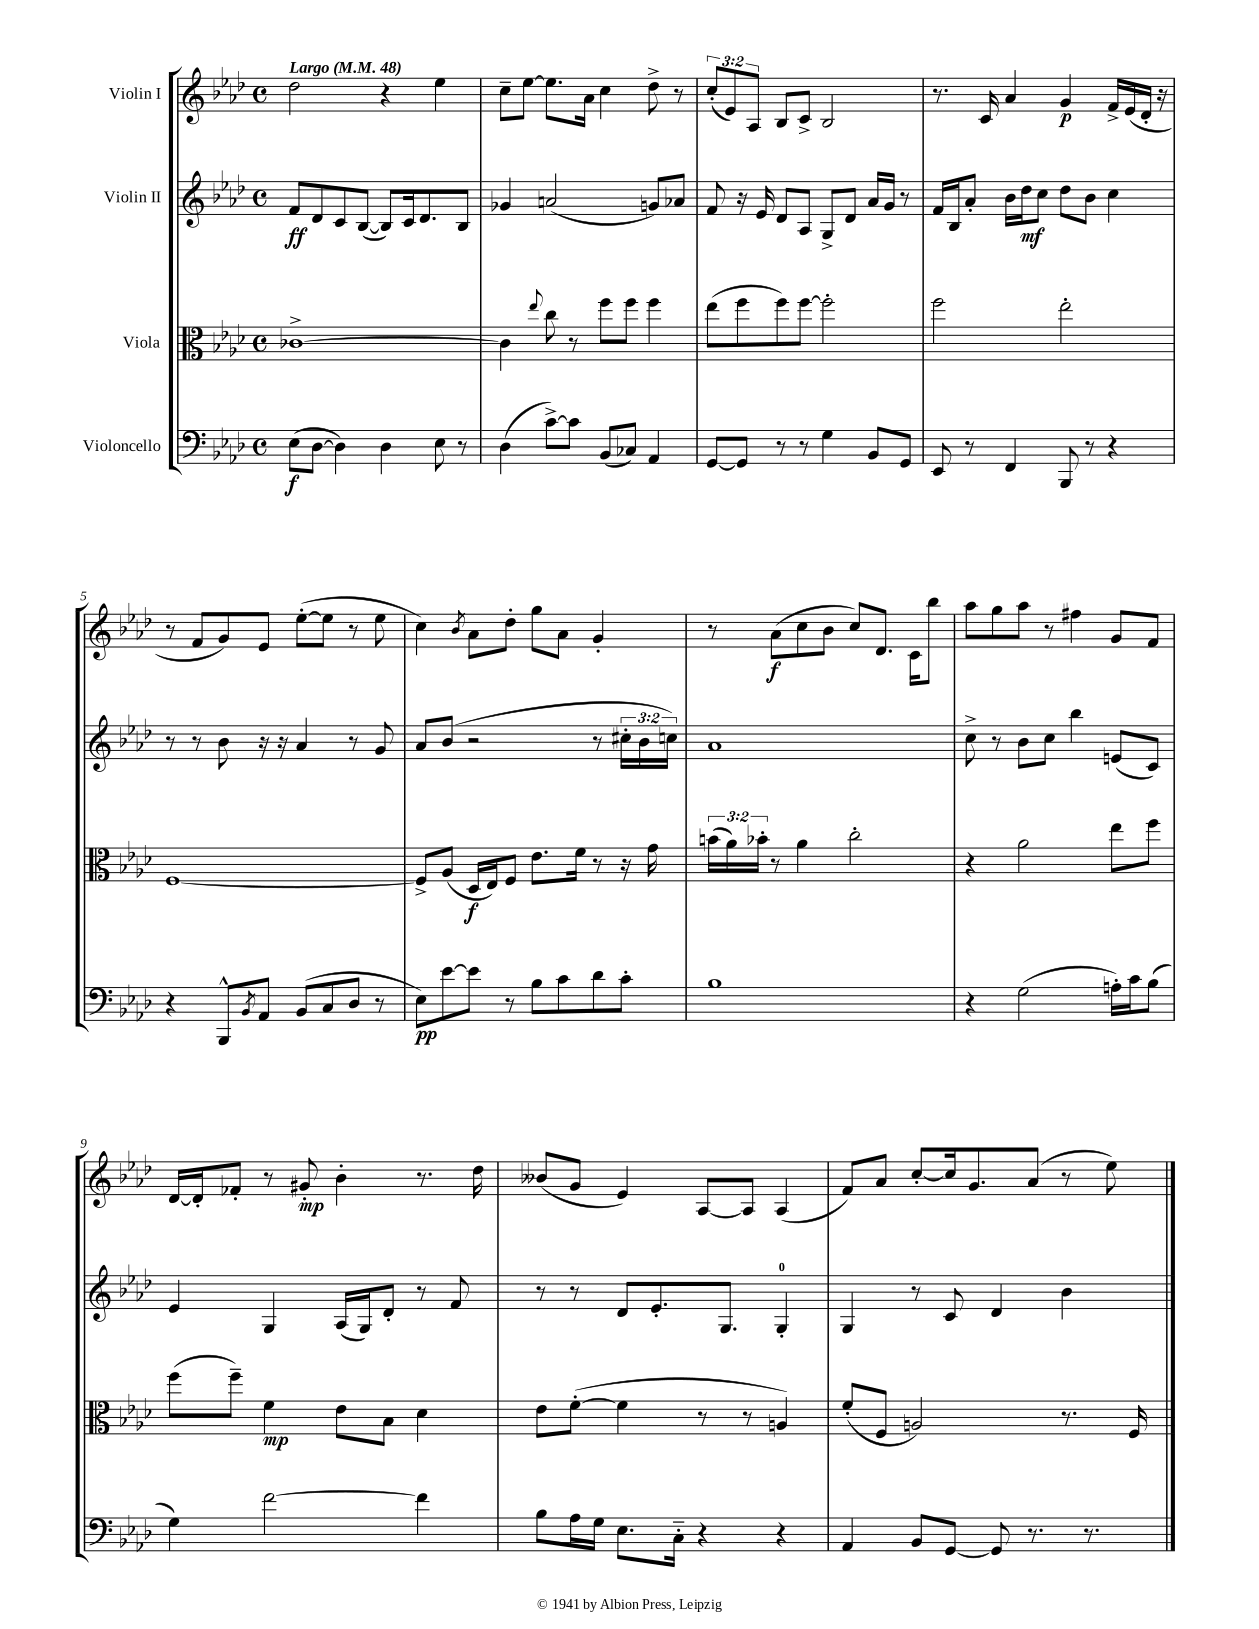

**kern	**kern	**kern	**kern
*staff4	*staff3	*staff2	*staff1
*clefF4	*clefC3	*clefG2	*clefG2
*k[b-e-a-d-]	*k[b-e-a-d-]	*k[b-e-a-d-]	*k[b-e-a-d-]
*M4/4	*M4/4	*M4/4	*M4/4
*met(c)	*met(c)	*met(c)	*met(c)
*MM48	*MM48	*MM48	*MM48
(8E-\L	[1c-^	8f/L	2dd-\
[8D-\J	.	8d-/	.
4D-\])	.	8c/	.
.	.	([8B-/J	.
4D-\	.	8B-/]L)	4r
.	.	16c/k	.
.	.	8.d-/	.
8E-\	.	.	4ee-\
8r	.	8B-/J	.
=	=	=	=
(4D-\	4c-\]	4g-/	8cc~\L
.	.	.	[8ee-\J
.	8qqee-/	.	.
[8c^\L)	8cc\	(2a/	8.ee-\]L
8c\]J	8r	.	.
.	.	.	16a-\Jk
(8BB-/L	8ff\L	.	4cc\
8C-/J)	8ff\J	.	.
4AA-/	4ff\	8g/L)	8dd-^\
.	.	8a-/J	8r
=	=	=	=
[8GG/L	(8ee-\L	8f/	(12cc'/L
.	.	.	12e-/)
8GG/]J	8ff\	16r	.
.	.	.	12A-/J
.	.	16e-/	.
8r	8ff\)	8d-/L	8B-/L
8r	[8ff\J	8A-/J	8c^/J
4G\	2ff'\]	8G^/L	2B-/
.	.	8d-/J	.
8BB-/L	.	16a-/LL	.
.	.	16g/JJ	.
8GG/J	.	8r	.
=	=	=	=
8EE-/	2ff\	16f/LL	8.r
.	.	16B-/J	.
8r	.	8a-'/J	.
.	.	.	16c/
4FF/	.	16b-\LL	4a-/
.	.	16dd-\J	.
.	.	8cc\J	.
8BBB-/	2ee-'\	8dd-\L	4g/
8r	.	8b-\J	.
4r	.	4cc\	16f^/LL
.	.	.	(16e-/
.	.	.	16d-'/JJ
.	.	.	16r
=	=	=	=
4r	[1F	8r	8r
.	.	8r	8f/L
8BBB-^^/L	.	8b-\	8g/)
8qBB-/	.	.	.
8AA-/J	.	16r	8e-/J
.	.	16r	.
(8BB-/L	.	4a-/	([8ee-'\L
8C/	.	.	8ee-\]J
8D-/J	.	8r	8r
8r	.	8g/	8ee-\
=	=	=	=
8E-\L)	8F^/]L	8a-/L	4cc\)
[8e-\	(8A-/J	(8b-/J	.
.	.	.	8qb-/
8e-\]J	16D-/LL	2r	8a-\L
.	16E-/J)	.	.
8r	8F/J	.	8dd-'\J
8B-\L	8.e-\L	.	8gg\L
8c\	.	.	8a-\J
.	16f\Jk	.	.
8d-\	8r	8r	4g'/
8c'\J	16r	24cc#'\LL	.
.	.	24b-\	.
.	16g\	.	.
.	.	24cc\JJ)	.
=	=	=	=
1B-	(24b\LL	1a-	8r
.	24a-\)	.	.
.	24b-'\JJ	.	.
.	8r	.	(8a-\L
.	4a-\	.	8cc\
.	.	.	8b-\J
.	2cc'\	.	8cc/L)
.	.	.	8.d-/J
.	.	.	16c\LK
.	.	.	8bb-\J
=	=	=	=
4r	4r	8cc^\	8aa-\L
.	.	8r	8gg\
(2G\	2a-\	8b-\L	8aa-\J
.	.	8cc\J	8r
.	.	4bb-\	4ff#\
16A'\LL)	8ee-\L	(8e/L	8g/L
16c\J	.	.	.
(8B-\J	8ff\J	8c/J)	8f/J
=	=	=	=
4G\)	(8ff\L	4e-/	[16d-/LL
.	.	.	16d-'/]J
.	8ff~\J)	.	8f-'/J
[2f\	4f\	4G/	8r
.	.	.	8g#'/
.	8e-\L	(16A-/LL	4b-'\
.	.	16G/J)	.
.	8B-\J	8d-'/J	.
4f\]	4d-\	8r	8.r
.	.	8f/	.
.	.	.	16dd-\
=	=	=	=
8B-\L	8e-\L	8r	(8b--/L
16A-\L	([8f'\J	8r	8g/J
16G\JJ	.	.	.
8.E-\L	4f\]	8d-/L	4e-/)
.	.	8.e-'/	.
16C'~\Jk	.	.	.
4r	8r	.	[8A-/L
.	.	8.G/J	.
.	8r	.	8A-/]J
4r	4A/)	4G'/	(4A-/
=	=	=	=
4AA-/	(8f'/L	4G/	8f/L)
.	8F/J	.	8a-/J
8BB-/L	2A/)	8r	[8cc'/L
[8GG/J	.	8c/	16cc/]k
.	.	.	8.g/
8GG/]	.	4d-/	.
8.r	.	.	(8a-/J
.	8.r	4b-\	8r
8.r	.	.	.
.	.	.	8ee-\)
.	16F/	.	.
==	==	==	==
*-	*-	*-	*-
